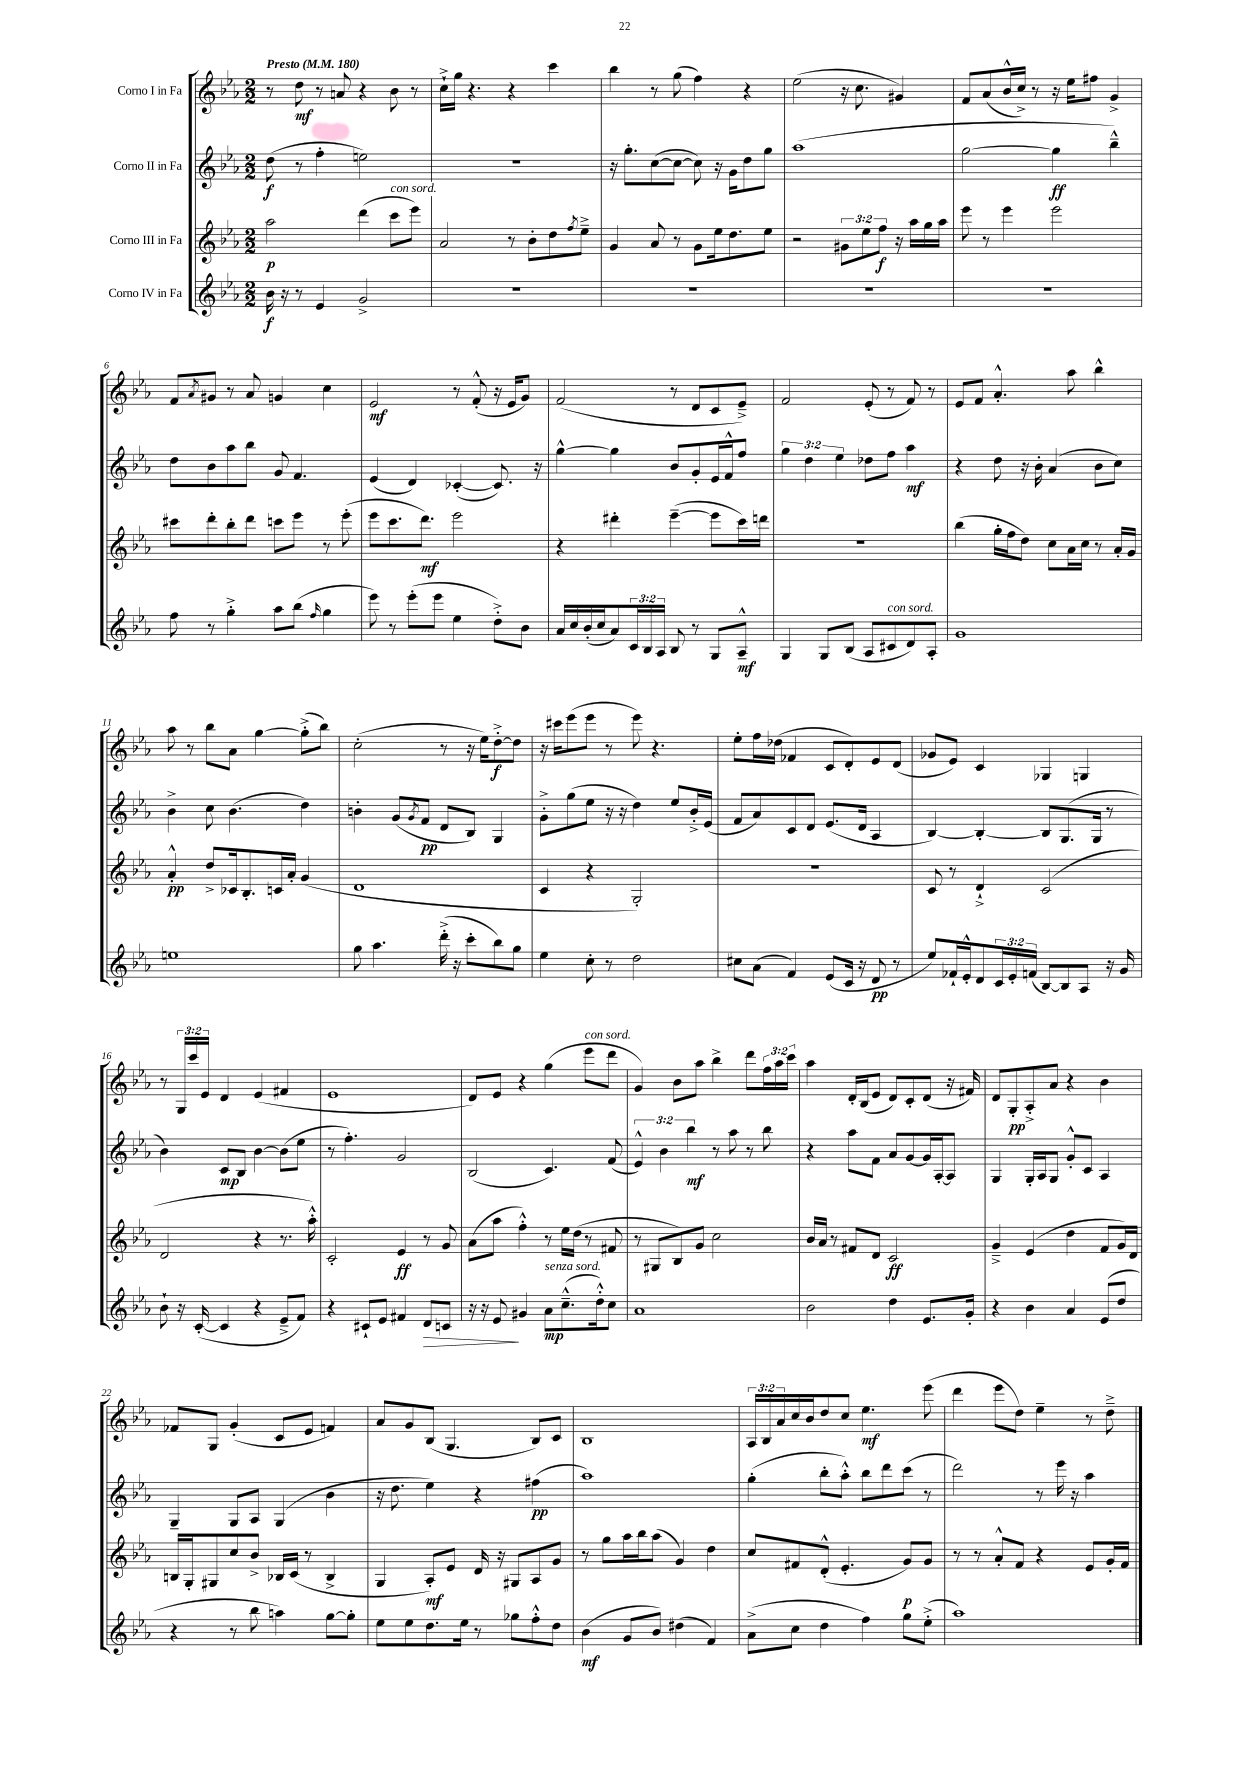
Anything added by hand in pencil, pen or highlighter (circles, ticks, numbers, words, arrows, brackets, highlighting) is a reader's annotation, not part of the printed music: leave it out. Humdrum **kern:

**kern	**kern	**kern	**kern
*staff4	*staff3	*staff2	*staff1
*clefG2	*clefG2	*clefG2	*clefG2
*k[b-e-a-]	*k[b-e-a-]	*k[b-e-a-]	*k[b-e-a-]
*M2/2	*M2/2	*M2/2	*M2/2
*MM180	*MM180	*MM180	*MM180
16b-	2aa-	(8dd	8r
16r	.	.	.
8r	.	8r	8dd
4e-	.	4ff'	8r
.	.	.	8a
2g^	(4ddd	2ee)	4r
.	8ccc	.	8b-
.	8eee-)	.	8r
=	=	=	=
1r	2a-	1r	16cc`^
.	.	.	16gg
.	.	.	4.r
.	8r	.	4r
.	8b-'	.	.
.	8dd	.	4ccc
.	8qff	.	.
.	8ee-~^	.	.
=	=	=	=
1r	4g	16r	4bb-
.	.	8.gg'	.
.	8a-	([8cc	8r
.	8r	8cc_	(8gg
.	8g	8cc])	4ff)
.	16ee-	16r	.
.	8.dd	16g	.
.	.	8dd	4r
.	8ee-	8gg	.
=	=	=	=
1r	2r	(1aa-	(2ee-
.	12g#	.	16r
.	.	.	8.cc
.	12ee-	.	.
.	12ff	.	.
.	16r	.	4g#)
.	16aa-	.	.
.	16gg	.	.
.	16aa-	.	.
=	=	=	=
1r	8eee-	[2gg	8f
.	8r	.	(8a-
.	4eee-	.	16b-^^
.	.	.	16cc^)
.	.	.	8r
.	2eee-	4gg]	16r
.	.	.	16ee-
.	.	.	8ff#
.	.	4bb-~^^)	4g^
=	=	=	=
8ff	8ccc#	8dd	8f
.	.	.	8qa-
8r	8ddd'	8b-	8g#
4gg'^	8bb-'	8aa-	8r
.	8ddd	8bb-	8a-
8aa-	8ccc	8g	4g
(8bb-	8eee-	4.f	.
16qqff	.	.	.
4gg	8r	.	4cc
.	(8eee-'	.	.
=	=	=	=
8eee-)	8eee-	(4e-	2e-
8r	8.ccc	.	.
(8eee-'	.	4d)	.
.	8.ddd)	.	.
8eee-	.	.	.
4ee-	2eee-	([4c-'	8r
.	.	.	(8f'^^
8dd'^)	.	8.c-])	16r
.	.	.	16e-
8b-	.	.	8g)
.	.	16r	.
=	=	=	=
16a-	4r	[4gg^^	(2f
16cc	.	.	.
(16b-'	.	.	.
16cc	.	.	.
8a-)	4ddd#'	4gg]	.
24c	.	.	.
24B-	.	.	.
24A-	.	.	.
8B-	([4eee-~	8b-	8r
8r	.	8g'	8d
8G	8eee-]	16e-	8c
.	.	16f^^	.
8A-~^^	16ccc)	8ff	8e-~^)
.	16ddd	.	.
=	=	=	=
4G	1r	6gg	2f
.	.	6dd	.
8G	.	.	.
.	.	6ee-	.
(8B-	.	.	.
8A-	.	8dd-	(8e-'
8c#	.	8ff	8r
8d)	.	4aa-	8f)
8A-'	.	.	8r
=	=	=	=
1g	(4bb-	4r	8e-
.	.	.	8f
.	16gg'	8dd	4.a-'^^
.	16ff	.	.
.	8dd)	16r	.
.	.	16b-'	.
.	8cc	(4a-	.
.	16a-	.	8aa-
.	16cc	.	.
.	8r	8b-	4bb-^^
.	16a-'	8cc)	.
.	16g	.	.
=	=	=	=
1ee	4a-'^^	4b-^	8aa-
.	.	.	8r
.	8dd^	8cc	8bb-
.	16c-	(4.b-	8a-
.	8.B-'	.	.
.	.	.	[4gg
.	16c	.	.
.	16a-'	.	.
.	(4g	4dd)	(8gg'^]
.	.	.	8bb-)
=	=	=	=
8gg	1d	4b'	(2cc'
4.aa-	.	.	.
.	.	(8g	.
.	.	8qg	.
.	.	8f	.
(16ddd'^	.	8d	8r
16r	.	.	.
8ccc'	.	8B-)	16r
.	.	.	16ee-)
8bb-)	.	4G	[8dd'^
8gg	.	.	8dd]
=	=	=	=
4ee-	4c	8g'^	16r
.	.	.	16ccc#
.	.	(8gg	(8eee-
8cc'	4r	8ee-	8eee-
8r	.	16r	8r
.	.	16r	.
2dd	2G')	4dd)	8eee-)
.	.	.	4.r
.	.	8ee-	.
.	.	16b-'^	.
.	.	(16e-	.
=	=	=	=
8cc#	1r	8f	8ee-'
(8a-	.	8a-)	16ff
.	.	.	(16dd-
4f)	.	8c	4f-
.	.	8d	.
(8e-	.	(8.e-	8c
16c	.	.	8d')
16r	.	16d	.
8d	.	4A-	8e-
8r	.	.	(8d
=	=	=	=
8ee-)	8c	[4B-)	8g-
16f-`	8r	.	8e-)
16e-'^^	.	.	.
8d	4d`^	4B-'_	4c
24c	.	.	.
24e-'	.	.	.
(24f	.	.	.
[8B-)	(2c	8B-]	4G-
8B-]	.	(8.G	.
8A-	.	.	4G
.	.	16G	.
16r	.	8r	.
16g	.	.	.
=	=	=	=
8b-`	2d	4b-)	8r
16r	.	.	24G
.	.	.	24ccc
([16c'	.	.	.
.	.	.	24e-
4c]	.	8c	4d
.	.	8B-	.
4r	4r	[4b-	(4e-
8e-~^	8.r	(8b-]	4f#
8f)	.	8ee-	.
.	16aa-'^^)	.	.
=	=	=	=
4r	2c'	8r	1e-
.	.	4.ff')	.
8c#`	.	.	.
8e-	.	.	.
4f#	4e-	2g	.
8d	8r	.	.
8c	8g	.	.
=	=	=	=
16r	(8a-	(2B-	8d)
16r	.	.	.
8e-	8aa-	.	8e-
4g#	4ff'^^)	.	4r
8a-	8r	4.c)	(4gg
(8.cc~^^	16ee-	.	.
.	(16dd	.	.
.	8r	.	8eee-
16dd'^^)	.	.	.
8cc	8f#	(8f	8ddd
=	=	=	=
1a-	8r	6e-^^)	4g)
.	8G#	.	.
.	.	6b-	.
.	8B-)	.	8b-
.	.	6bb-	.
.	8g	.	8aa-
.	2cc	8r	4bb-^
.	.	8aa-	.
.	.	8r	8ddd
.	.	8bb-	24ff
.	.	.	24aa-
.	.	.	24ccc
=	=	=	=
2b-	16b-	4r	4aa-
.	16a-	.	.
.	8r	.	.
.	8f#	8aa-	16d'
.	.	.	(16B-
.	8d	8f	8e-
4dd	2c	8a-	8d)
.	.	[8g	8c'
8.e-	.	16g]	(8d
.	.	[16A-'	.
.	.	8A-]	16r
16g'	.	.	16f#)
=	=	=	=
4r	4g~^	4G	8d
.	.	.	8G'
4b-	(4e-	16G'	8A-'^
.	.	16A-	.
.	.	8G	8a-
4a-	4dd	8g'^^	4r
.	.	8c	.
(8e-	8f	4A-	4b-
8dd	16g)	.	.
.	16d	.	.
=	=	=	=
4r	16B	4G~	8f-
.	16G'	.	.
.	8G#	.	8G
8r	8cc	8G	(4g'
8bb-	8b-^	8A-	.
4aa)	16B-	(4G	8c
.	(16c	.	.
.	8r	.	8e-
[8gg	4B-^	4b-	4f)
8gg']	.	.	.
=	=	=	=
8ee-	4G	16r	8a-
.	.	8.dd	.
8ee-	.	.	8g
8.dd	8A-')	4ee-)	(8B-
.	8e-	.	4.G
16ee-	.	.	.
8r	16d	4r	.
.	16r	.	.
8gg-	8G#	.	.
8ff'^^	8A-	(4ff#	8B-)
8dd	8g	.	8c
=	=	=	=
(4b-	8r	1aa-)	1B-
.	8gg	.	.
8g	16aa-	.	.
.	16bb-	.	.
8b-)	(8aa-	.	.
(4dd#	4g)	.	.
4f)	4dd	.	.
=	=	=	=
(8a-^	8cc	(4gg'	24A-
.	.	.	24B-
.	.	.	24a-
8cc	8f#	.	16cc
.	.	.	16b-
4dd	(8d'^^	8bb-'	8dd
.	4.e-'	8aa-'^^)	8cc
4ff)	.	8bb-	4.ee-
.	.	8ddd	.
8gg	8g)	(8ccc	.
(8ee-'^	8g	8r	(8eee-
=	=	=	=
1aa-)	8r	2ddd)	4ddd
.	8r	.	.
.	8a-'^^	.	8eee-
.	8f	.	8dd)
.	4r	8r	4ee-~
.	.	16eee-	.
.	.	16r	.
.	8e-	4aa-	8r
.	16g'	.	8dd~^
.	16f	.	.
==	==	==	==
*-	*-	*-	*-
